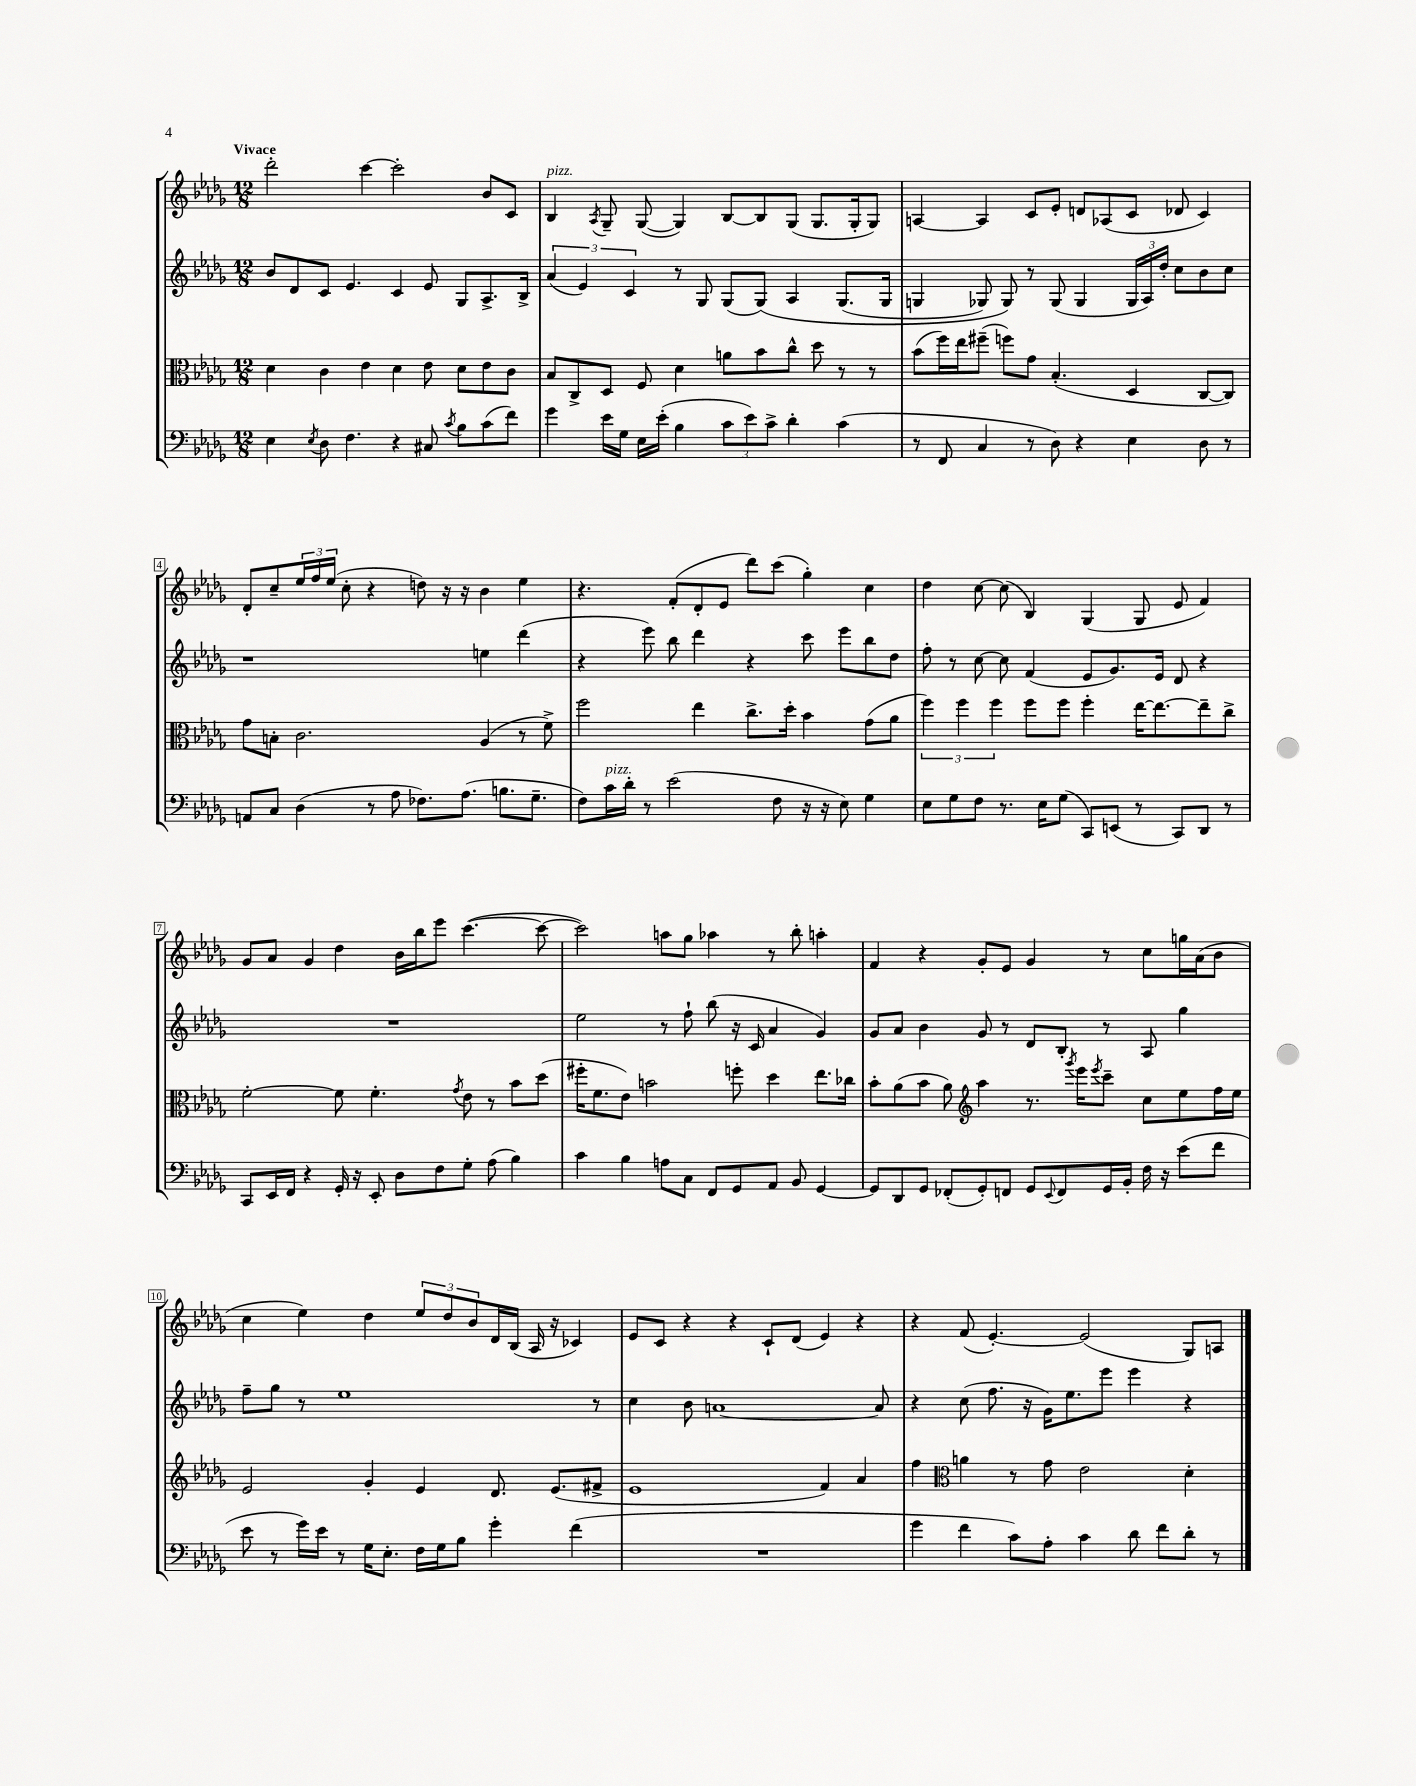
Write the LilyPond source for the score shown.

<<
\new StaffGroup <<
\new Staff = "s0" {
    \clef treble \key des \major \numericTimeSignature \time 12/8 \tempo "Vivace"
    des'''2-. c'''4~ c'''2-. bes'8 c'8 |
    bes4^\markup { \italic "pizz." } \acciaccatura { aes8 } ges8-- ges8~( ges4) bes8~ bes8 ges8( ges8. ges16-. ges8) |
    a4~ a4 c'8 ees'8-. d'8 aes8( c'8 des'8 c'4) |
    des'8-. c''8-- \tuplet 3/2 { ees''16 f''16 ees''16( } c''8-. r4 d''8) r16 r16 bes'4 ees''4 |
    r4. f'8-.( des'8-. ees'8 des'''8) c'''8( ges''4-.) c''4 |
    des''4 c''8~ c''8( bes4) ges4( ges8 ees'8 f'4) |
    ges'8 aes'8 ges'4 des''4 bes'16 bes''16 ees'''8 c'''4.~( c'''8~ |
    c'''2) a''8 ges''8 aes''4 r8 bes''8-. a''4-. |
    f'4 r4 ges'8-. ees'8 ges'4 r8 c''8 g''16 aes'16( bes'8 |
    c''4 ees''4) des''4 \tuplet 3/2 { ees''8 des''8 bes'8 } des'16 bes16( aes16 r16 ces'4) |
    ees'8 c'8 r4 r4 c'8-! des'8( ees'4) r4 |
    r4 f'8( ees'4.~-.) ees'2( ges8) a8 \bar "|." |
}
\new Staff = "s1" {
    \clef treble \key des \major \numericTimeSignature \time 12/8
    bes'8 des'8 c'8 ees'4. c'4 ees'8 ges8 aes8.-> bes16-> |
    \tuplet 3/2 { aes'4( ees'4) c'4 } r8 ges8 ges8( ges8)\( aes4 ges8.( ges16 |
    g4 ges8) ges8\) r8 ges8( ges4 \tuplet 3/2 { ges16 aes16) des''16-. } c''8 bes'8 c''8 |
    r1 e''4 des'''4( |
    r4 ees'''8) bes''8 des'''4 r4 c'''8 ees'''8 bes''8 des''8 |
    f''8-. r8 c''8~ c''8 f'4( ees'8 ges'8.) ees'16 des'8 r4 |
    R1. |
    ees''2 r8 f''8-! bes''8( r16 c'16 aes'4 ges'4) |
    ges'8 aes'8 bes'4 ges'8 r8 des'8 bes8-. r8 aes8 ges''4 |
    f''8-- ges''8 r8 ees''1 r8 |
    c''4 bes'8 a'1~ a'8 |
    r4 c''8( f''8. r16 ges'16) ees''8. ees'''8 ees'''4 r4 \bar "|." |
}
\new Staff = "s2" {
    \clef alto \key des \major \numericTimeSignature \time 12/8
    des'4 c'4 ees'4 des'4 ees'8 des'8 ees'8 c'8 |
    bes8 c8-> des8 f8 des'4 a'8 bes'8 c''8-^ des''8 r8 r8 |
    bes'8( f''16) ees''16 fis''8--( f''8) ges'8 bes4.-.( des4 c8~ c8) |
    ges'8 b8-. c'2. aes4( r8 f'8->) |
    f''2 ees''4 c''8.-> des''16-. bes'4 ges'8( aes'8 |
    \tuplet 3/2 { f''4) f''4 f''4 } f''8 f''8 f''4-. ees''16~ ees''8.~ ees''8-- c''8-> |
    f'2~-. f'8 f'4.-. \acciaccatura { ges'8 } ees'8 r8 bes'8 des''8( |
    fis''16-. f'8. ees'8) b'2 f''8-. des''4 ees''8. ces''16 |
    bes'8-. aes'8( bes'8 aes'8) \clef treble aes''4 r8. \acciaccatura { ges'''8 } ees'''16 \acciaccatura { ees'''8 } c'''8-- c''8 ees''8 f''16 ees''16 |
    ees'2 ges'4-. ees'4 des'8. ees'8.( fis'8-> |
    ees'1 f'4) aes'4 |
    f''4 \clef alto a'4 r8 ges'8 ees'2 des'4-. \bar "|." |
}
\new Staff = "s3" {
    \clef bass \key des \major \numericTimeSignature \time 12/8
    ees4 \acciaccatura { ees8 } des8 f4. r4 cis8 \acciaccatura { c'8 } bes8 c'8( f'8) |
    ges'4 ees'16 ges16 ees16 ees'16-.( bes4 \tuplet 3/2 { c'8 ees'8) c'8-> } des'4-. c'4( |
    r8 f,8 c4 r8 des8) r4 ees4 des8 r8 |
    a,8 c8 des4( r8 aes8 fes8.) aes8.( b8. ges8.-- |
    f8) c'16^\markup { \italic "pizz." } des'16-. r8 ees'2( f8 r16 r16 ees8) ges4 |
    ees8 ges8 f8 r8. ees16 ges8( c,8) e,8( r8 c,8) des,8 r8 |
    c,8 ees,16 f,16 r4 ges,16-. r16 ees,8-. des8 f8 ges8-. aes8( bes4) |
    c'4 bes4 a8 c8 f,8 ges,8 aes,8 bes,8 ges,4~ |
    ges,8 des,8 ges,8 fes,8-.( ges,8-.) f,8 ges,8 \appoggiatura { ees,8 } f,8 ges,16 bes,16-. f16 r16 ees'8( f'8 |
    ees'8 r8 ges'16) ees'16 r8 ges16 ees8.-. f16 ges16 bes8 ges'4-. f'4( |
    R1. |
    ges'4 f'4 c'8) aes8-. c'4 des'8 f'8 des'8-. r8 \bar "|." |
}
>>
>>
\layout { \context { \Score \override BarNumber.stencil = #(make-stencil-boxer 0.1 0.3 ly:text-interface::print) } }
